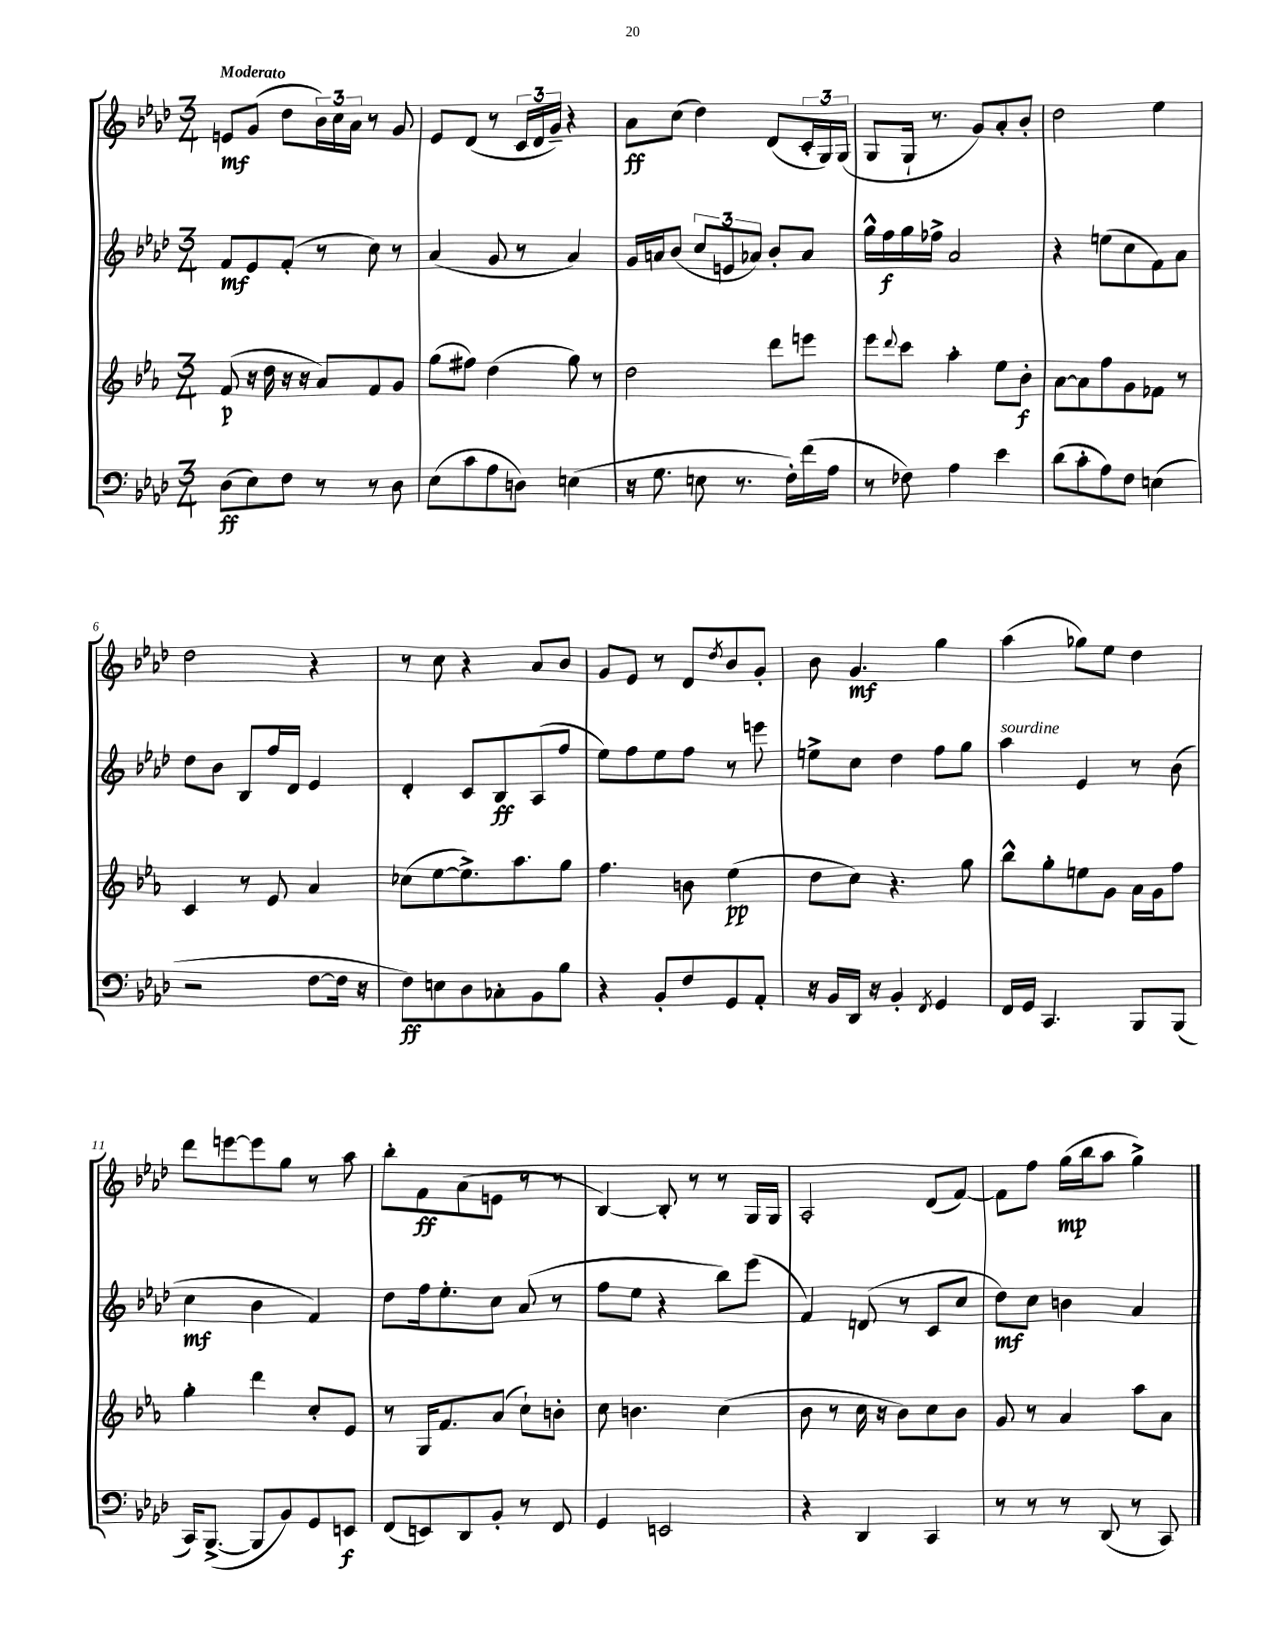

**kern	**dynam	**kern	**dynam	**kern	**dynam	**kern	**dynam
*part4	*part4	*part3	*part3	*part2	*part2	*part1	*part1
*staff4	*staff4	*staff3	*staff3	*staff2	*staff2	*staff1	*staff1
*clefF4	*	*clefG2	*	*clefG2	*	*clefG2	*
*k[b-e-a-d-]	*	*k[b-e-a-]	*	*k[b-e-a-d-]	*	*k[b-e-a-d-]	*
*M3/4	*	*M3/4	*	*M3/4	*	*M3/4	*
=1	=1	=1	=1	=1	=1	=1	=1
!	!	!	!	!	!	!LO:TX:a:B:t=Moderato	!
(8D-\L	ff	(8f/	p	8f/L	mf	8en/L	mf
8E-\)	.	16r	.	8e-/	.	(8g/J	.
.	.	16dd\	.	.	.	.	.
8F\J	.	16r	.	(8f'/J	.	8dd-\L	.
.	.	16r	.	.	.	.	.
8r	.	8a-/L)	.	8r	.	24b-\L)	.
.	.	.	.	.	.	24cc\	.
.	.	.	.	.	.	24a-\JJ	.
8r	.	8f/	.	8cc\)	.	8r	.
8D-\	.	8g/J	.	8r	.	8g/	.
=2	=2	=2	=2	=2	=2	=2	=2
(8E-\L	.	(8gg\L	.	(4a-/	.	8e-/L	.
8c\	.	8ff#X\J)	.	.	.	(8d-/J	.
8A-\	.	(4dd\	.	8g/	.	8r	.
8Dn\J)	.	.	.	8r	.	24c/LL	.
.	.	.	.	.	.	24d-/	.
.	.	.	.	.	.	24g~/JJ)	.
(4En\	.	8gg\)	.	4a-/)	.	4r	.
.	.	8r	.	.	.	.	.
=3	=3	=3	=3	=3	=3	=3	=3
16r	.	2dd\	.	16g/LL	.	8a-\L	ff
8.G\	.	.	.	16an/J	.	.	.
.	.	.	.	(8b-/J	.	(8cc\J	.
8En\	.	.	.	12cc/L	.	4dd-\)	.
.	.	.	.	12en/	.	.	.
8.r	.	.	.	.	.	.	.
.	.	.	.	12a-X/J)	.	.	.
.	.	8ddd\L	.	8b-'/L	.	(8d-/L	.
16F'\LL)	.	.	.	.	.	.	.
(16f\	.	8eeen\J	.	8a-/J	.	24c'/L	.
.	.	.	.	.	.	24G/)	.
16A-\JJ	.	.	.	.	.	.	.
.	.	.	.	.	.	(24G/JJ	.
=4	=4	=4	=4	=4	=4	=4	=4
8r	.	8eee-\L	.	16gg^^\LL	.	8G/L	.
.	.	.	.	16ff\	f	.	.
.	.	8qqddd/	.	.	.	.	.
8F-X\)	.	8ccc\J	.	16gg\	.	16G`/Jk	.
.	.	.	.	16ff-X^\JJ	.	8.r	.
4A-\	.	4aa-'\	.	2a-/	.	.	.
.	.	.	.	.	.	8g/L)	.
4e-\	.	8ee-\L	.	.	.	8a-'/	.
.	.	8b-'\J	f	.	.	8b-'/J	.
=5	=5	=5	=5	=5	=5	=5	=5
(8d-\L	.	[8a-\L	.	4r	.	2dd-\	.
8c'\	.	8a-\]	.	.	.	.	.
8A-\)	.	8ff\	.	(8een\L	.	.	.
8F\J	.	8g\	.	8cc\	.	.	.
(4En\	.	8f-X\J	.	8f\)	.	4ee-\	.
.	.	8r	.	8a-\J	.	.	.
!!LO:LB:g=z
=6	=6	=6	=6	=6	=6	=6	=6
2r	.	4c/	.	8dd-\L	.	2dd-\	.
.	.	.	.	8b-\J	.	.	.
.	.	8r	.	8B-/L	.	.	.
.	.	8e-/	.	16ff/L	.	.	.
.	.	.	.	16d-/JJ	.	.	.
[8F\L	.	4a-/	.	4e-/	.	4r	.
16F\Jk]	.	.	.	.	.	.	.
16r	.	.	.	.	.	.	.
=7	=7	=7	=7	=7	=7	=7	=7
8F\L)	ff	(8cc-X\L	.	4d-'/	.	8r	.
8En\	.	[8ee-\	.	.	.	8cc\	.
8D-\	.	8.ee-^\])	.	8c/L	.	4r	.
8C-X'\	.	.	.	8B-/	ff	.	.
.	.	8.aa-\	.	.	.	.	.
8BB-\	.	.	.	(8A-/	.	8a-/L	.
8B-\J	.	8gg\J	.	8ff/J	.	8b-/J	.
=8	=8	=8	=8	=8	=8	=8	=8
4r	.	4.ff\	.	8ee-\L)	.	8g/L	.
.	.	.	.	8ff\	.	8e-/J	.
8BB-'/L	.	.	.	8ee-\	.	8r	.
8F/	.	8bn\	.	8ff\J	.	8d-/L	.
.	.	.	.	.	.	8qdd-/	.
8GG/	.	(4ee-\	pp	8r	.	8b-/	.
8AA-'/J	.	.	.	8eeen\	.	8g'/J	.
=9	=9	=9	=9	=9	=9	=9	=9
16r	.	8dd\L	.	8een^\L	.	8b-\	.
16BB-/LL	.	.	.	.	.	.	.
16DD-/JJ	.	8cc\J)	.	8cc\J	.	4.g/	mf
16r	.	.	.	.	.	.	.
4BB-'/	.	4.r	.	4dd-\	.	.	.
8qFF/	.	.	.	.	.	.	.
4GG/	.	.	.	8ff\L	.	4gg\	.
.	.	8gg\	.	8gg\J	.	.	.
=10	=10	=10	=10	=10	=10	=10	=10
!	!	!	!	!LO:TX:a:i:t=sourdine	!	!	!
16FF/LL	.	8bb-^^\L	.	4aa-\	.	(4aa-\	.
16GG/JJ	.	.	.	.	.	.	.
4.CC/	.	8gg'\	.	.	.	.	.
.	.	8een\	.	4e-/	.	8gg-X\L)	.
.	.	8g\J	.	.	.	8ee-\J	.
8BBB-/L	.	16a-\LL	.	8r	.	4dd-\	.
.	.	16g\J	.	.	.	.	.
(8BBB-/J	.	8ff\J	.	(8b-\	.	.	.
!!LO:LB:g=z
=11	=11	=11	=11	=11	=11	=11	=11
16CC/KL)	.	4gg'\	.	4cc\	mf	8ddd-\L	.
([8.BBB-^/J	.	.	.	.	.	.	.
.	.	.	.	.	.	[8eeen\	.
8BBB-/L]	.	4ddd\	.	4b-\	.	8eee\]	.
8BB-/)	.	.	.	.	.	8gg\J	.
8GG/	.	8cc'/L	.	4f/)	.	8r	.
8EEn/J	f	8e-/J	.	.	.	8aa-\	.
=12	=12	=12	=12	=12	=12	=12	=12
(8FF/L	.	8r	.	8dd-\L	.	8bb-'\L	.
8EEn/)	.	16G/KL	.	16ff\k	.	8f\	ff
.	.	8.f/	.	8.ee-'\	.	.	.
8DD-/	.	.	.	.	.	(8a-\	.
8BB-'/J	.	(8a-/J	.	8cc\J	.	8en\J	.
8r	.	8cc`\L)	.	(8a-/	.	8r	.
8FF/	.	8bn'\J	.	8r	.	8r	.
=13	=13	=13	=13	=13	=13	=13	=13
4GG/	.	8cc\	.	8ff\L	.	[4B-/)	.
.	.	4.bn\	.	8ee-\J	.	.	.
2EEn/	.	.	.	4r	.	8B-'/]	.
.	.	.	.	.	.	8r	.
.	.	(4cc\	.	8bb-\L)	.	8r	.
.	.	.	.	(8eee-\J	.	16G/LL	.
.	.	.	.	.	.	16G/JJ	.
=14	=14	=14	=14	=14	=14	=14	=14
4r	.	8b-\	.	4f/)	.	2A-'/	.
.	.	8r	.	.	.	.	.
4DD-/	.	16cc\	.	(8dn/	.	.	.
.	.	16r	.	.	.	.	.
.	.	8b-\L)	.	8r	.	.	.
4CC/	.	8cc\	.	8c/L	.	(8d-/L	.
.	.	8b-\J	.	8cc/J	.	[8f/J)	.
=15	=15	=15	=15	=15	=15	=15	=15
8r	.	8g/	.	8dd-\L)	mf	8f\L]	.
8r	.	8r	.	8cc\J	.	8ff\J	.
8r	.	4a-/	.	4bn\	.	(16gg\LL	mp
.	.	.	.	.	.	16bb-\J	.
(8DD-/	.	.	.	.	.	8aa-\J	.
8r	.	8aa-\L	.	4a-/	.	4gg^\)	.
8CC/)	.	8a-\J	.	.	.	.	.
==	==	==	==	==	==	==	==
*-	*-	*-	*-	*-	*-	*-	*-
